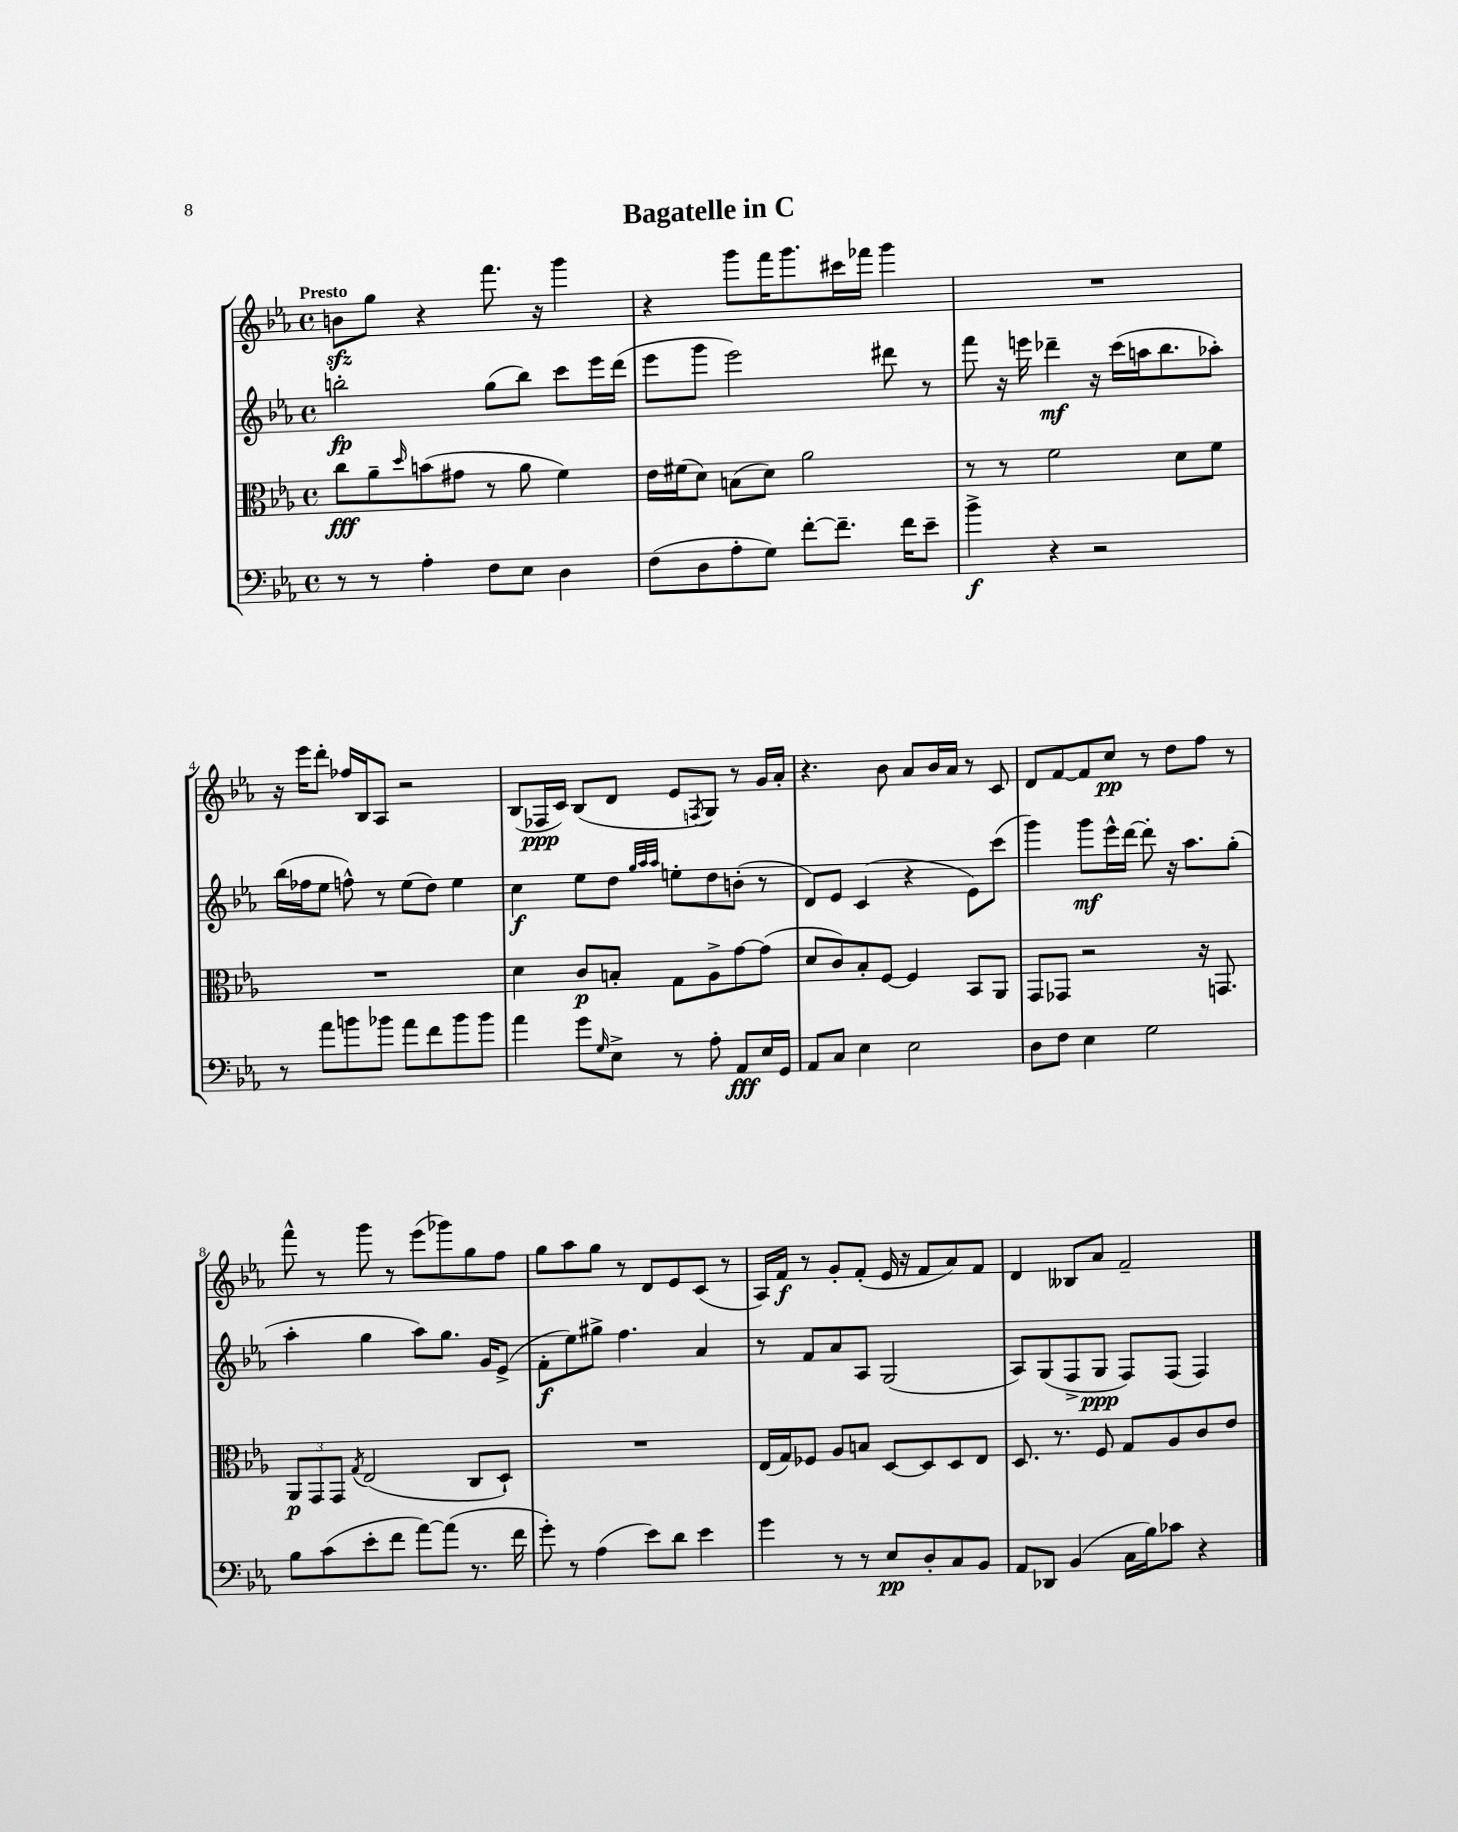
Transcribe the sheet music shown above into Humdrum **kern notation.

**kern	**kern	**kern	**kern
*staff4	*staff3	*staff2	*staff1
*clefF4	*clefC3	*clefG2	*clefG2
*k[b-e-a-]	*k[b-e-a-]	*k[b-e-a-]	*k[b-e-a-]
*M4/4	*M4/4	*M4/4	*M4/4
*met(c)	*met(c)	*met(c)	*met(c)
8r	8cc	2bb'	8b
8r	8a-~	.	8gg
.	16qqdd	.	.
4A-'	(8b	.	4r
.	8g#	.	.
8F	8r	(8gg	8.fff
8E-	8a-	8bb)	.
.	.	.	16r
4D	4f)	8ccc	4ggg
.	.	16eee-	.
.	.	(16ddd	.
=	=	=	=
(8F	16e-	8eee-	4r
.	(16f#	.	.
8D	8d)	8ggg	.
8A-'	(8B	2eee-)	8ggg
8G)	8d)	.	16fff
.	.	.	8.ggg
[8f'	2a-	.	.
8.f~]	.	.	16ccc#
.	.	.	16fff-
.	.	8ddd#	4ggg
16f	.	.	.
8e-~	.	8r	.
=	=	=	=
4b-^	8r	8fff	1r
.	8r	16r	.
.	.	16eee	.
4r	2f	4ddd-~	.
2r	.	16r	.
.	.	(16ccc	.
.	.	16aa	.
.	.	8.bb-	.
.	8d	.	.
.	8f	8aa-')	.
=	=	=	=
8r	1r	(16bb-	16r
.	.	16ff-	16eee-
8a-	.	8ee-	8ddd'
8b	.	8ff^^)	16ff-
.	.	.	16B-
8b-	.	8r	8A-
8a-	.	(8ee-	2r
8f	.	8dd)	.
8b-	.	4ee-	.
8b-	.	.	.
=	=	=	=
4a-	4d	4cc	(8B-
.	.	.	16F-
.	.	.	16c)
8g	8c	8ee-	(8B-
16qqG	.	.	.
8E-^	8B'	8dd	8d
.	.	32qqgg	.
.	.	32qqaa-	.
.	.	32qqaa-	.
8r	8G	8ee'	8e-
.	.	.	8qF
8A-'	8A-^	8dd	8G)
8AA-	[8g	(8b'	8r
16E-	(8g]	8r	16g
16GG	.	.	16a-'
=	=	=	=
8AA-	8d	8d)	4.r
8C	8c)	8e-	.
4E-	8B-'	(4c	.
.	[8F	.	8b-
2E-	4F]	4r	8a-
.	.	.	16b-
.	.	.	16a-
.	8BB-	8e-)	8r
.	8AA-	(8ccc	8c
=	=	=	=
8D	8GG	4ggg)	8d
8F	8GG-	.	[8f
4E-	2r	8ggg	8f]
.	.	16eee-^^	8cc
.	.	[16ddd	.
2G	.	8ddd']	8r
.	.	16r	8dd
.	.	8.aa-	.
.	16r	.	8ff
.	8.GG	.	.
.	.	(8gg'	8r
=	=	=	=
8B-	12AA-	4aa-'	8fff^^
.	12GG	.	.
(8c	.	.	8r
.	12GG	.	.
.	8qG	.	.
8e-'	(2E-	4gg	8ggg
8f	.	.	8r
[8a-)	.	8aa-)	(8eee-
(8a-]	.	8.gg	8ggg-)
8.r	8C	.	8gg
.	.	16g	.
.	8D`)	(8e-^	8ff
16f	.	.	.
=	=	=	=
8g')	1r	8f'	8gg
8r	.	8ee-)	8aa-
(4A-	.	8gg#^	8gg
.	.	4.ff	8r
8e-)	.	.	8d
8d	.	.	8e-
4e-	.	4a-	(8c
.	.	.	8r
=	=	=	=
4g	(16E-	8r	16A-)
.	16G)	.	16f
.	8F-	8f	8r
8r	8A-	8a-	8g'
8r	8B	8A-	(8f'
8E-	[8D	(2G	16e-
.	.	.	16r
8D'	8D]	.	8f
8C	8D	.	8a-)
8BB-	8E-	.	8f
=	=	=	=
8AA-	8.D	8A-)	4d
8DD-	.	(8G	.
.	8.r	.	.
(4BB-	.	8F^	8B--
.	8F	8G	8a-
16C	8G	8F)	2f~
16B-)	.	.	.
8c-	8A-	(8F	.
4r	8c	4F)	.
.	8e-	.	.
==	==	==	==
*-	*-	*-	*-
